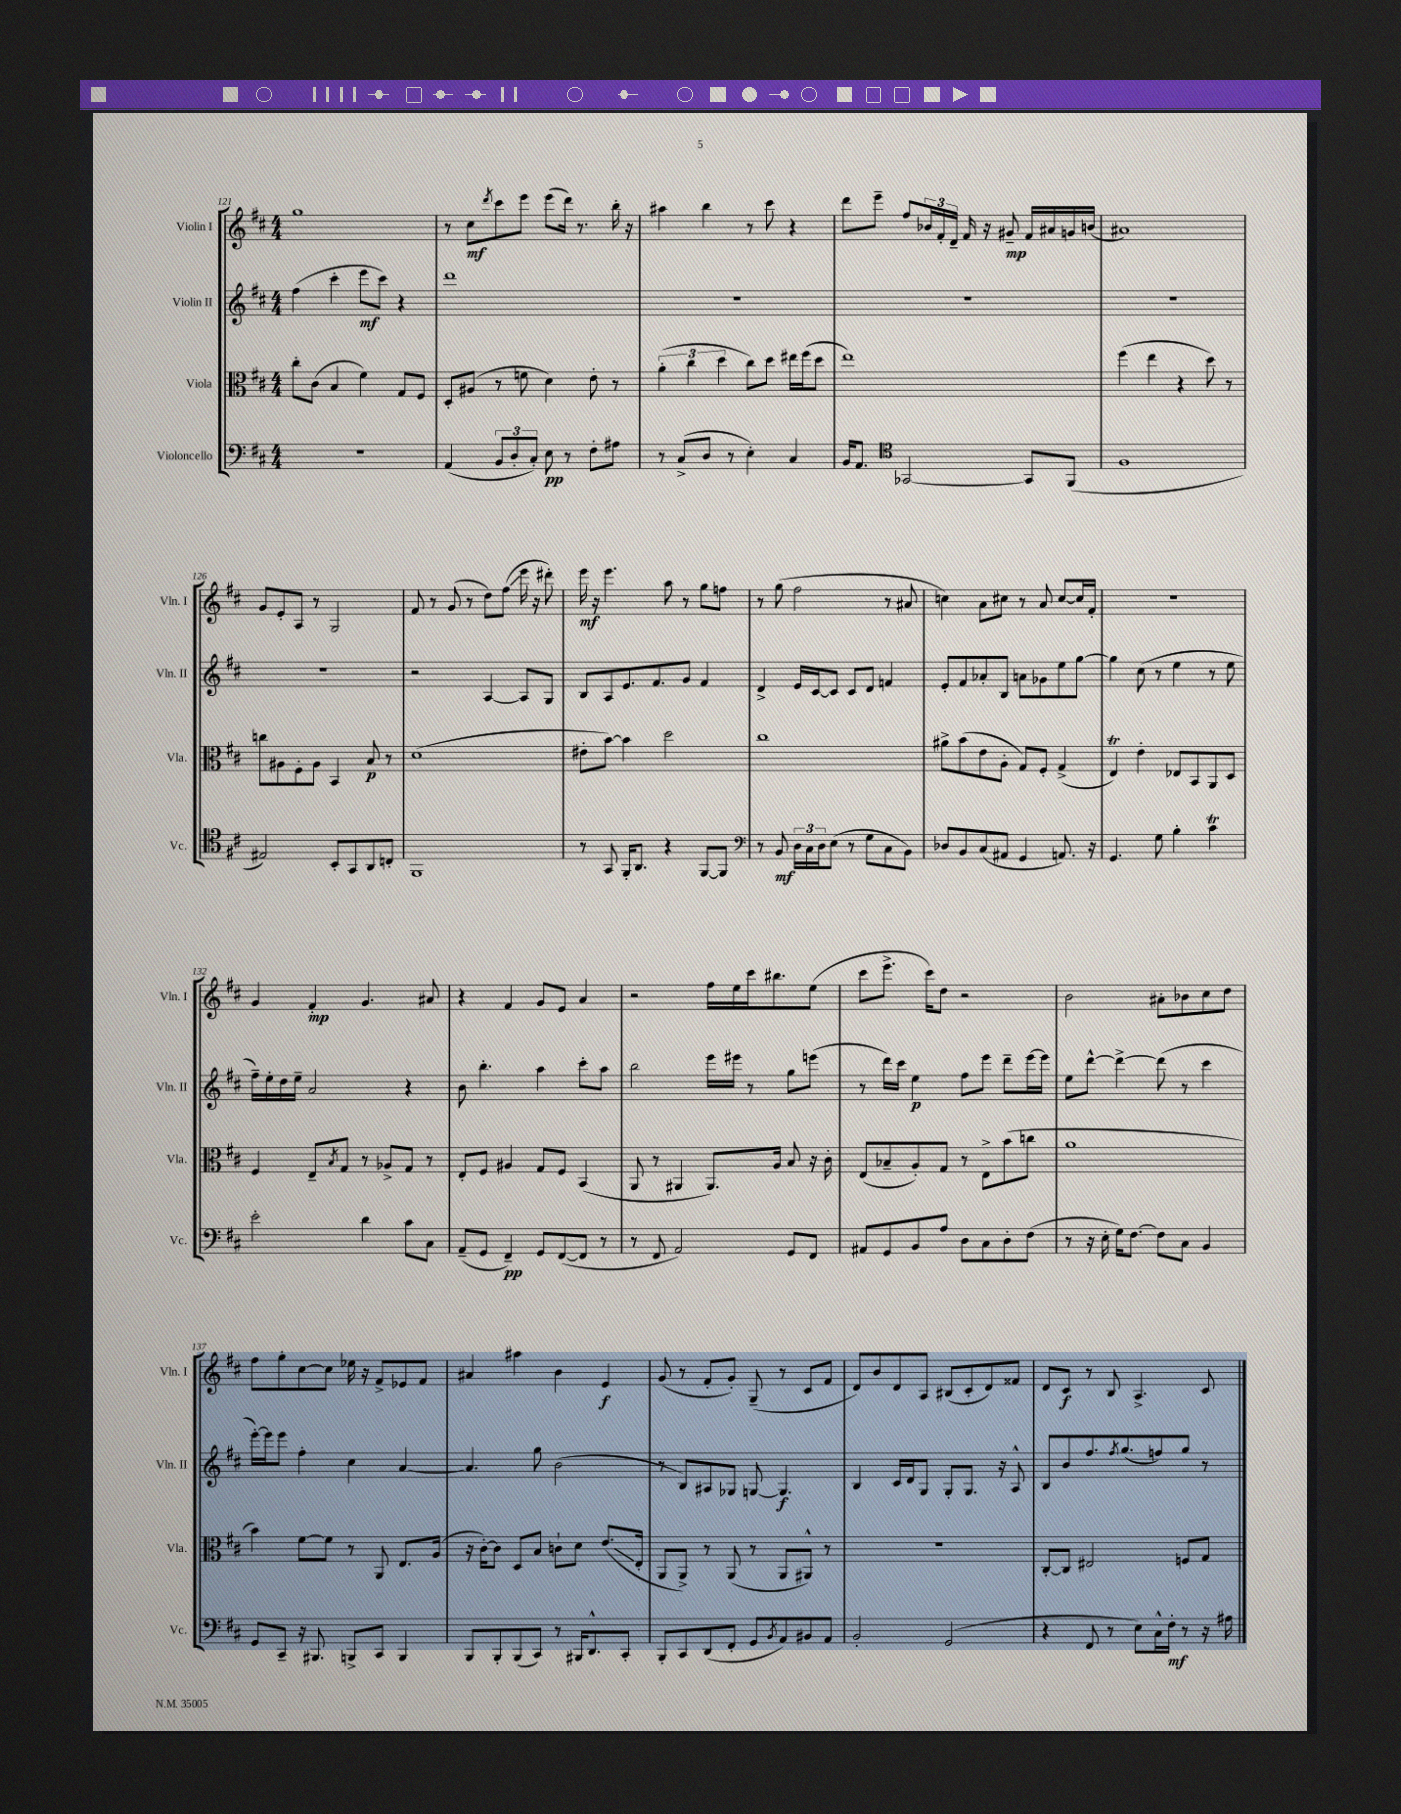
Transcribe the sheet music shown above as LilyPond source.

<<
\new StaffGroup <<
\new Staff = "s0" \with { instrumentName = "Violin I" shortInstrumentName = "Vln. I" } {
    \clef treble \key d \major \numericTimeSignature \time 4/4
    g''1 |
    r8 cis''8\mf \acciaccatura { d'''8 } cis'''8 e'''8 e'''8( d'''16) r8. b''16-. r16 |
    ais''4 b''4 r8 cis'''8 r4 |
    d'''8 e'''8-- fis''8 \tuplet 3/2 { bes'16 fis'16-. d'16-- } fis'16 r16 gis'8--\mp fis'16 ais'16 g'16 b'16( |
    ais'1) |
    g'8 e'8-. a8 r8 g2 |
    fis'8 r8 g'8( r8 d''8) fis''8\glissando( e'''16 r16 dis'''8-.) |
    e'''16\mf r16 e'''4. a''8 r8 g''8 f''8 |
    r8 g''8( fis''2 r8 ais'8 |
    c''4) a'8 cis''8 r8 a'8 cis''8~ cis''16 fis'16-. |
    R1 |
    g'4 fis'4-.\mp g'4. ais'8 |
    r4 fis'4 g'8 e'8 a'4 |
    r2 fis''16 e''16 cis'''16 bis''8. e''8( |
    cis'''8 e'''8.-> cis'''16) d''8 r2 |
    b'2 ais'8-. bes'8 cis''8 d''8 |
    fis''8 g''8-. cis''8~ cis''8 ees''16 r16 fis'8-> ees'8 fis'8 |
    ais'4 ais''4 b'4 e'4\f |
    g'8( r8 fis'8-. g'8-.) g8--( r8 cis'8 fis'8 |
    d'8) b'8 d'8 a8 bis8( cis'8-. d'8) fisis'8 |
    d'8 cis'8\f r8 b8 a4.-> cis'8 \bar "|." |
}
\new Staff = "s1" \with { instrumentName = "Violin II" shortInstrumentName = "Vln. II" } {
    \clef treble \key d \major \numericTimeSignature \time 4/4
    fis''4( cis'''4-. e'''8\mf cis'''8) r4 |
    d'''1 |
    R1 |
    R1 |
    R1 |
    R1 |
    r2 a4~ a8 g8 |
    b8 a8 e'8. fis'8. g'8 fis'4 |
    d'4-> e'16 cis'16~ cis'8 cis'8 d'8 f'4 |
    e'8-. fis'8 aes'8-. b8 a'8 ges'8 e''8 g''8~ |
    g''4 cis''8( r8 e''4 r8 e''8 |
    fis''16--) e''16-. d''16 e''16-- a'2 r4 |
    b'8 b''4.-. a''4 cis'''8-. a''8 |
    b''2 e'''16 eis'''16 r8 g''8 e'''8( |
    r8 d'''16) cis'''16 e''4\p fis''8 e'''8 d'''8-- e'''16~ e'''16 |
    e''8 d'''8~-^ d'''4~-> d'''8( r8 cis'''4 |
    e'''16~-.) e'''16 e'''8 fis''4-. cis''4 a'4~ |
    a'4. g''8 b'2( |
    r8 b8) ais8 ges8 g8~ g4.\f |
    b4 cis'16 d'16 g8 g8-. g8. r16 a8-^ |
    b8 b'8 fis''8. \acciaccatura { fis''8 } g''8.( f''8) g''8 r8 \bar "|." |
}
\new Staff = "s2" \with { instrumentName = "Viola" shortInstrumentName = "Vla." } {
    \clef alto \key d \major \numericTimeSignature \time 4/4
    cis''8-. cis'8( b4 fis'4) g8 fis8 |
    d8-. ais8( r8 f'8 d'4) e'8-. r8 |
    \tuplet 3/2 { a'4-.( cis''4 d''4 } cis''8) d''8 eis''16 fis''16( d''8 |
    e''1) |
    fis''4( e''4 r4 d''8) r8 |
    c''8 ais8 fis8-. ais8 b,4 b8\p r8 |
    d'1( |
    eis'8-. b'8~) b'4 d''2 |
    cis''1 |
    ais'8-> b'8( e'8 a8-. g8) fis8-. g4->( |
    e4\trill) e'4-. ees8 b,8 a,8 d8 |
    fis4 e8-- \acciaccatura { b8 } g8 r8 aes8-> g8 r8 |
    e8-. fis8 ais4 g8 fis8 b,4( |
    a,8 r8 ais,4 ais,8.) a16 b8 r16 cis'16-. |
    e8( bes8-- a8-.) g8 r8 e8-> b'8( c''8 |
    a'1 |
    b'4) fis'8~ fis'8 r8 a,8 e8. a16( |
    r16 cis'16~-.) cis'8 d8 b8 c'8-! d'8 e'8.\glissando( e16-. |
    a,8 a,8->) r8 a,8( r8 a,8 ais,8-^) r8 |
    R1 |
    cis8~-. cis8 eis2 f8 g8 \bar "|." |
}
\new Staff = "s3" \with { instrumentName = "Violoncello" shortInstrumentName = "Vc." } {
    \clef bass \key d \major \numericTimeSignature \time 4/4
    R1 |
    a,4( \tuplet 3/2 { b,8 d8-. cis8-.) } e8\pp r8 fis8-. ais8 |
    r8 cis8->( d8 r8 e4-.) cis4 |
    b,16 a,8. \clef tenor ges,2~ ges,8 fis,8( |
    fis1 |
    eis2) b,8-. g,8 a,8 c8-. |
    fis,1 |
    r8 g,8 fis,16-. a,8. r4 fis,8~ fis,8 |
    \clef bass r8 b,8\mf \tuplet 3/2 { d16 cis16 d16 } e8( r8 g8 cis8 b,8) |
    des8 b,8 cis8( ais,8 g,4 a,8.) r16 |
    g,4. g8 b4-. cis'4\trill |
    e'2-. d'4 cis'8 cis8 |
    a,8--( g,8 fis,4--\pp) g,8 fis,8~( fis,8 r8 |
    r8 fis,8 a,2) g,8 fis,8 |
    ais,8 g,8 b,8 a8 d8 cis8 d8-. fis8( |
    r8 r16 e16-. g16) fis8.~ fis8 cis8 b,4 |
    g,8 cis,8-- r16 bis,,8. b,,8-> cis,8 b,,4 |
    b,,8 b,,8-. b,,8( cis,8) r8 bis,,16 d,8.-^ cis,8-. |
    b,,8-. cis,8 d,8( fis,8-. g,8 \acciaccatura { b,8 } a,8) bis,8 a,8 |
    b,2-. g,2( |
    r4 fis,8 r8 e8) cis16-^ fis16-.\mf r8 r16 ais16 \bar "|." |
}
>>
>>
\layout { \context { \Score currentBarNumber = #121 } }
